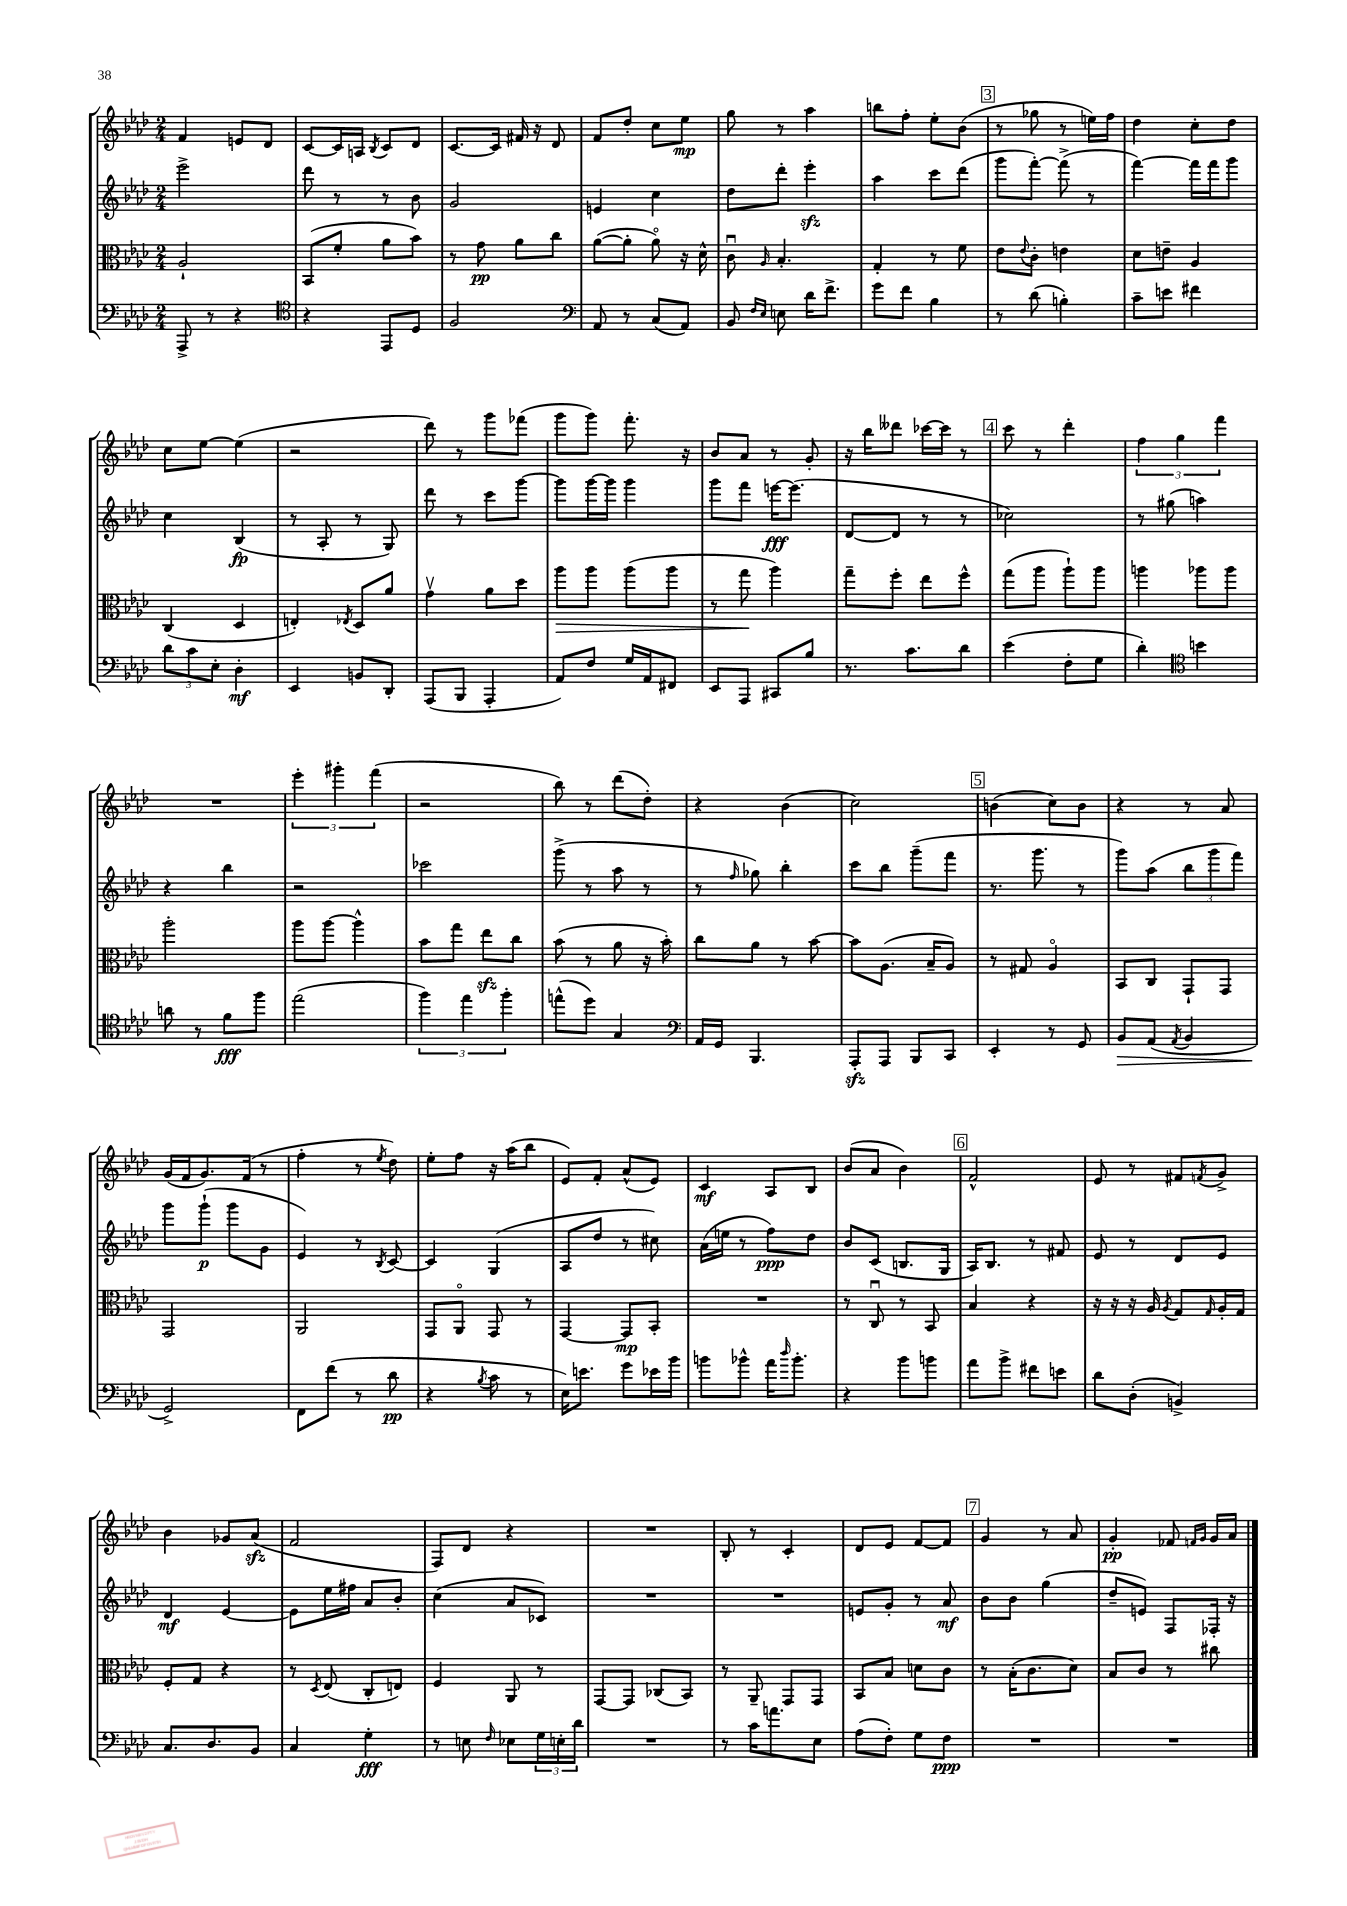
<<
\new StaffGroup <<
\new Staff = "s0" {
    \clef treble \key aes \major \numericTimeSignature \time 2/4
    f'4 e'8 des'8 |
    c'8~ c'16 a16 \acciaccatura { bes8 } c'8 des'8 |
    c'8.~ c'16 fis'16 r16 des'8 |
    f'8 des''8-. c''8 ees''8\mp |
    g''8 r8 aes''4 |
    b''8 f''8-. ees''8-. bes'8( |
    \mark \markup { \box "3" } r8 ges''8 r8 e''16) f''16 |
    des''4 c''8-. des''8 |
    c''8 ees''8~ ees''4( |
    r2 |
    des'''8) r8 g'''8 fes'''8( |
    g'''8 g'''8) f'''8.-. r16 |
    bes'8 aes'8 r8 g'8-. |
    r16 bes''16 deses'''8 ces'''16~ ces'''16 r8 |
    \mark \markup { \box "4" } c'''8 r8 des'''4-. |
    \tuplet 3/2 { f''4 g''4 f'''4 } |
    R2 |
    \tuplet 3/2 { ees'''4-. gis'''4-. f'''4( } |
    r2 |
    bes''8) r8 des'''8( des''8-.) |
    r4 bes'4( |
    c''2) |
    \mark \markup { \box "5" } b'4( c''8) b'8 |
    r4 r8 aes'8 |
    g'16( f'16 g'8.) f'16( r8 |
    f''4-. r8 \acciaccatura { ees''8 } des''8) |
    ees''8-. f''8 r16 aes''16( bes''8 |
    ees'8) f'8-. aes'8-^( ees'8) |
    c'4\mf aes8 bes8 |
    bes'8( aes'8 bes'4) |
    \mark \markup { \box "6" } f'2-^ |
    ees'8 r8 fis'8 \acciaccatura { f'8 } g'8-> |
    bes'4 ges'8 aes'8\sfz( |
    f'2 |
    f8) des'8 r4 |
    R2 |
    bes8-. r8 c'4-. |
    des'8 ees'8 f'8~ f'8 |
    \mark \markup { \box "7" } g'4 r8 aes'8 |
    g'4-.\pp fes'8 \grace { f'16 g'16 } g'16 aes'16 \bar "|." |
}
\new Staff = "s1" {
    \clef treble \key aes \major \numericTimeSignature \time 2/4
    ees'''2-> |
    des'''8 r8 r8 bes'8 |
    g'2 |
    e'4 c''4 |
    des''8 des'''8-. ees'''4-.\sfz |
    aes''4 c'''8 des'''8( |
    \mark \markup { \box "3" } g'''8 f'''8~-.) f'''8->( r8 |
    f'''4~) f'''16 f'''16 g'''8 |
    c''4 bes4\fp( |
    r8 aes8-. r8 g8) |
    des'''8 r8 c'''8 g'''8~ |
    g'''8 g'''16~ g'''16 g'''4 |
    g'''8 f'''8 e'''16~\fff e'''8.( |
    des'8~ des'8 r8 r8 |
    \mark \markup { \box "4" } ces''2) |
    r8 gis''8( a''4) |
    r4 bes''4 |
    r2 |
    ces'''2 |
    g'''8->( r8 aes''8 r8 |
    r8 \grace { f''16 } ges''8) bes''4-. |
    c'''8 bes''8 g'''8--( f'''8 |
    \mark \markup { \box "5" } r8. g'''8. r8 |
    g'''8) aes''8( \tuplet 3/2 { bes''8 g'''8 f'''8) } |
    g'''8 g'''8-!\p( g'''8 g'8 |
    ees'4) r8 \acciaccatura { bes8 } c'8~ |
    c'4 g4( |
    aes8 des''8 r8 cis''8) |
    aes'16( e''16 r8 f''8\ppp) des''8 |
    bes'8 c'8( b8. g16 |
    \mark \markup { \box "6" } aes16) bes8. r8 fis'8 |
    ees'8 r8 des'8 ees'8 |
    des'4\mf ees'4~ |
    ees'8 ees''16 fis''16 aes'8 bes'8-. |
    c''4( aes'8 ces'8) |
    R2 |
    R2 |
    e'8 g'8-. r8 aes'8\mf |
    \mark \markup { \box "7" } bes'8 bes'8 g''4( |
    des''8-- e'8) f8 fes16-. r16 \bar "|." |
}
\new Staff = "s2" {
    \clef alto \key aes \major \numericTimeSignature \time 2/4
    aes2-! |
    bes,8( f'8-. aes'8 bes'8) |
    r8 g'8\pp aes'8 c''8 |
    aes'8~( aes'8-. aes'8\flageolet) r16 des'16-^ |
    c'8\downbow \grace { aes16 } bes4.-. |
    g4-. r8 f'8 |
    \mark \markup { \box "3" } ees'8 \appoggiatura { ees'8 } c'8-. e'4 |
    des'8 e'8-- aes4 |
    c4( des4 |
    e4-.) \acciaccatura { ees8 } des8 aes'8 |
    g'4\upbow aes'8 des''8 |
    aes''8\> aes''8 aes''8( aes''8 |
    r8 g''8\! aes''4) |
    g''8-- f''8-. ees''8 f''8-^ |
    \mark \markup { \box "4" } g''8( aes''8 aes''8-!) aes''8 |
    a''4 aes''8 aes''8 |
    aes''2-. |
    aes''8 aes''8~ aes''4-^ |
    bes'8 g''8 ees''8\sfz c''8 |
    bes'8( r8 aes'8 r16 bes'16-.) |
    c''8 aes'8 r8 bes'8~ |
    bes'8 aes8.( bes16-- aes8) |
    \mark \markup { \box "5" } r8 gis8 aes4\flageolet |
    bes,8 c8 g,8-! g,8 |
    g,2 |
    aes,2 |
    g,8 aes,8\flageolet g,8 r8 |
    g,4~ g,8\mp bes,8-. |
    R2 |
    r8 c8\downbow r8 bes,8 |
    \mark \markup { \box "6" } bes4 r4 |
    r16 r16 r16 aes16 \acciaccatura { aes8 } g8 \grace { g16 } aes16-. g16 |
    f8-. g8 r4 |
    r8 \acciaccatura { des8 } ees8( c8-. e8) |
    f4 aes,8 r8 |
    g,8~ g,8 ces8( bes,8) |
    r8 aes,8-- g,8 g,8 |
    bes,8 bes8 d'8 c'8 |
    \mark \markup { \box "7" } r8 bes16-.( c'8. des'8) |
    bes8 c'8 r8 cis''8 \bar "|." |
}
\new Staff = "s3" {
    \clef bass \key aes \major \numericTimeSignature \time 2/4
    aes,,8-> r8 r4 |
    \clef tenor r4 ees,8 des8 |
    f2 |
    \clef bass aes,8 r8 c8( aes,8) |
    bes,8 \grace { f16 ees16 } e8 des'16 f'8.-> |
    g'8 f'8 bes4 |
    \mark \markup { \box "3" } r8 des'8( b4-.) |
    c'8-- e'8 fis'4 |
    \tuplet 3/2 { des'8 c'8 ees8-. } des4-.\mf |
    ees,4 b,8 des,8-. |
    aes,,8( bes,,8 aes,,4-. |
    aes,8) f8 g16 aes,16 fis,8 |
    ees,8 aes,,8 cis,8 bes8 |
    r8. c'8. des'8 |
    \mark \markup { \box "4" } ees'4( f8-. g8 |
    des'4-.) \clef tenor b'4 |
    a'8 r8 f'8\fff f''8 |
    ees''2( |
    \tuplet 3/2 { f''4) ees''4 f''4-. } |
    e''8-^( des''8) g4 |
    \clef bass aes,16 g,16 bes,,4. |
    aes,,8-.\sfz aes,,8 bes,,8 c,8 |
    \mark \markup { \box "5" } ees,4-. r8 g,8 |
    bes,8\> aes,8( \acciaccatura { aes,8 } bes,4 |
    g,2->\!) |
    f,8 f'8( r8 des'8\pp |
    r4 \acciaccatura { bes8 } c'8 r8 |
    ees16) e'8. g'8 ees'16 bes'16 |
    b'8 bes'8-^ aes'16 \grace { des''16 } bes'8.-. |
    r4 bes'8 b'8 |
    \mark \markup { \box "6" } aes'8 bes'8-> fis'8 e'8 |
    des'8 des8-.( b,4->) |
    c8. des8. bes,8 |
    c4 g4-.\fff |
    r8 e8 \grace { f16 } ees8 \tuplet 3/2 { g16 e16-. des'16 } |
    R2 |
    r8 c'16 a'8. ees8 |
    aes8( f8-.) g8 f8\ppp |
    \mark \markup { \box "7" } R2 |
    R2 \bar "|." |
}
>>
>>
\layout { \context { \Score \remove "Bar_number_engraver" } }
